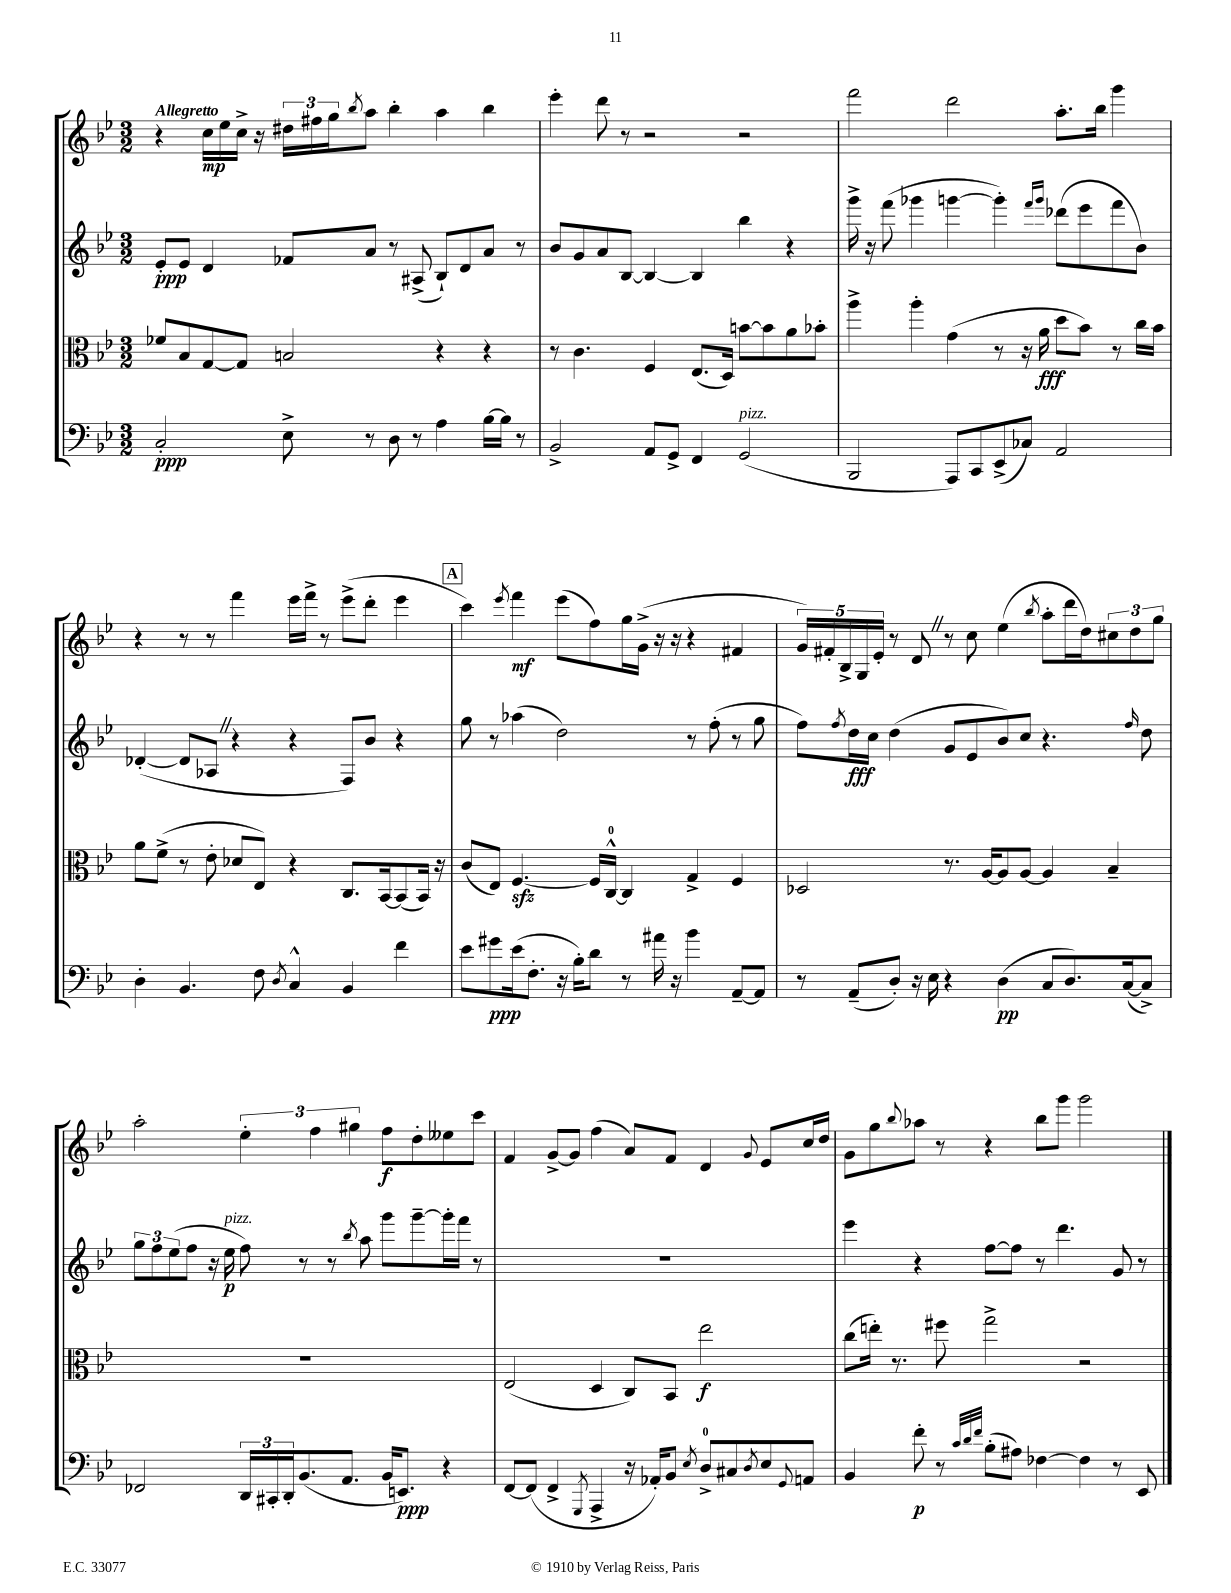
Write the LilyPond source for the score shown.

<<
\new StaffGroup <<
\new Staff = "s0" {
    \clef treble \key bes \major \numericTimeSignature \time 3/2 \tempo "Allegretto"
    r4 c''16\mp ees''16 c''16-> r16 \tuplet 3/2 { dis''16 fis''16 g''16 } \acciaccatura { bes''8 } a''8 bes''4-. a''4 bes''4 |
    ees'''4-. d'''8 r8 r2 r2 |
    f'''2 d'''2 a''8.-. bes''16 g'''4 |
    r4 r8 r8 f'''4 ees'''16 f'''16-> r8 ees'''8->( d'''8-. ees'''4 |
    \mark \markup { \box "A" } c'''4) \acciaccatura { ees'''8 } f'''4\mf ees'''8( f''8) g''16 g'16->( r16 r16 r4 fis'4 |
    \tuplet 5/4 { g'16) fis'16-. bes16-> g16 ees'16-. } r8 d'8 \once \override BreathingSign.text = \markup { \musicglyph "scripts.caesura.straight" } \breathe r8 c''8 ees''4( \acciaccatura { bes''8 } a''8-. d'''16 d''16) \tuplet 3/2 { cis''8 d''8 g''8 } |
    a''2-. \tuplet 3/2 { ees''4-. f''4 gis''4 } f''8\f d''8-. eeses''8 c'''8 |
    f'4 g'8~-> g'8 f''4( a'8) f'8 d'4 \appoggiatura { g'8 } ees'8 c''16 d''16 |
    g'8 g''8 \appoggiatura { bes''8 } aes''8 r8 r4 bes''8 g'''8 g'''2 \bar "|." |
}
\new Staff = "s1" {
    \clef treble \key bes \major \numericTimeSignature \time 3/2
    ees'8-.\ppp ees'8 d'4 fes'8 a'8 r8 ais8->( bes8-!) d'8 a'8 r8 |
    bes'8 g'8 a'8 bes8~ bes4~ bes4 bes''4 r4 |
    g'''16-> r16 f'''8( ges'''4 g'''4~ g'''4-.) \grace { f'''16 g'''16 } des'''8( ees'''8 f'''8 bes'8) |
    des'4~-.( des'8 aes8 \once \override BreathingSign.text = \markup { \musicglyph "scripts.caesura.straight" } \breathe r4 r4 f8) bes'8 r4 |
    \mark \markup { \box "A" } g''8 r8 aes''4( d''2) r8 f''8-.( r8 g''8 |
    f''8) \acciaccatura { f''8 } d''16\fff c''16 d''4( g'8 ees'8 bes'8) c''8 r4. \grace { f''16 } d''8 |
    \tuplet 3/2 { g''8 f''8 ees''8( } f''8 r16 ees''16\p^\markup { \italic "pizz." } f''8) r8 r8 \acciaccatura { bes''8 } a''8 g'''8 g'''8~-- g'''16-. f'''16 r8 |
    R1. |
    ees'''4 r4 f''8~ f''8 r8 d'''4. g'8 r8 \bar "|." |
}
\new Staff = "s2" {
    \clef alto \key bes \major \numericTimeSignature \time 3/2
    fes'8 bes8 g8~ g8 b2 r4 r4 |
    r8 c'4. f4 ees8.( d16) b'8~ b'8 a'8 bes'8-. |
    a''4-> a''4-. g'4( r8 r16 a'16\fff d''8 bes'8) r8 c''16 bes'16 |
    a'8 f'8->( r8 ees'8-. des'8 ees8) r4 c8. bes,16~ bes,8( bes,16) r16 |
    \mark \markup { \box "A" } c'8( ees8) f4.~\sfz f16 c16-0~-^ c4 g4-> f4 |
    des2 r8. a16~ a8 a8~ a4 bes4-- |
    R1. |
    ees2( d4 c8) bes,8 ees''2\f |
    c''8( e''16-.) r8. fis''8 g''2-> r2 \bar "|." |
}
\new Staff = "s3" {
    \clef bass \key bes \major \numericTimeSignature \time 3/2
    c2-.\ppp ees8-> r8 d8 r8 a4 bes16~ bes16 r8 |
    bes,2-> a,8 g,8-> f,4 g,2^\markup { \italic "pizz." }( |
    bes,,2 a,,8) c,8 ees,8->( ces8) a,2 |
    d4-. bes,4. f8 \acciaccatura { d8 } c4-^ bes,4 f'4 |
    \mark \markup { \box "A" } ees'8 gis'8\ppp ees'16( f8.-. r16 bes16-.) d'8 r8 ais'16 r16 bes'4 a,8~-- a,8 |
    r8 a,8--( d8-.) r16 ees16 r4 d4\pp( c8 d8.) c16~( c8->) |
    fes,2 \tuplet 3/2 { d,16 cis,16-. d,16-. } bes,8.( a,8. bes,16 e,8.\ppp) r4 |
    f,8~ f,8( f,4-> \acciaccatura { g,,8 } a,,4-> r16 aes,16-.) bes,8 \acciaccatura { ees8 } d8-0-> cis8 \acciaccatura { d8 } ees8 \appoggiatura { g,8 } a,8 |
    bes,4 f'8-.\p r8 \grace { c'32 d'32 f'32 } bes8-.( ais8) fes4~ fes4 r8 ees,8 \bar "|." |
}
>>
>>
\layout { \context { \Score \remove "Bar_number_engraver" } }
